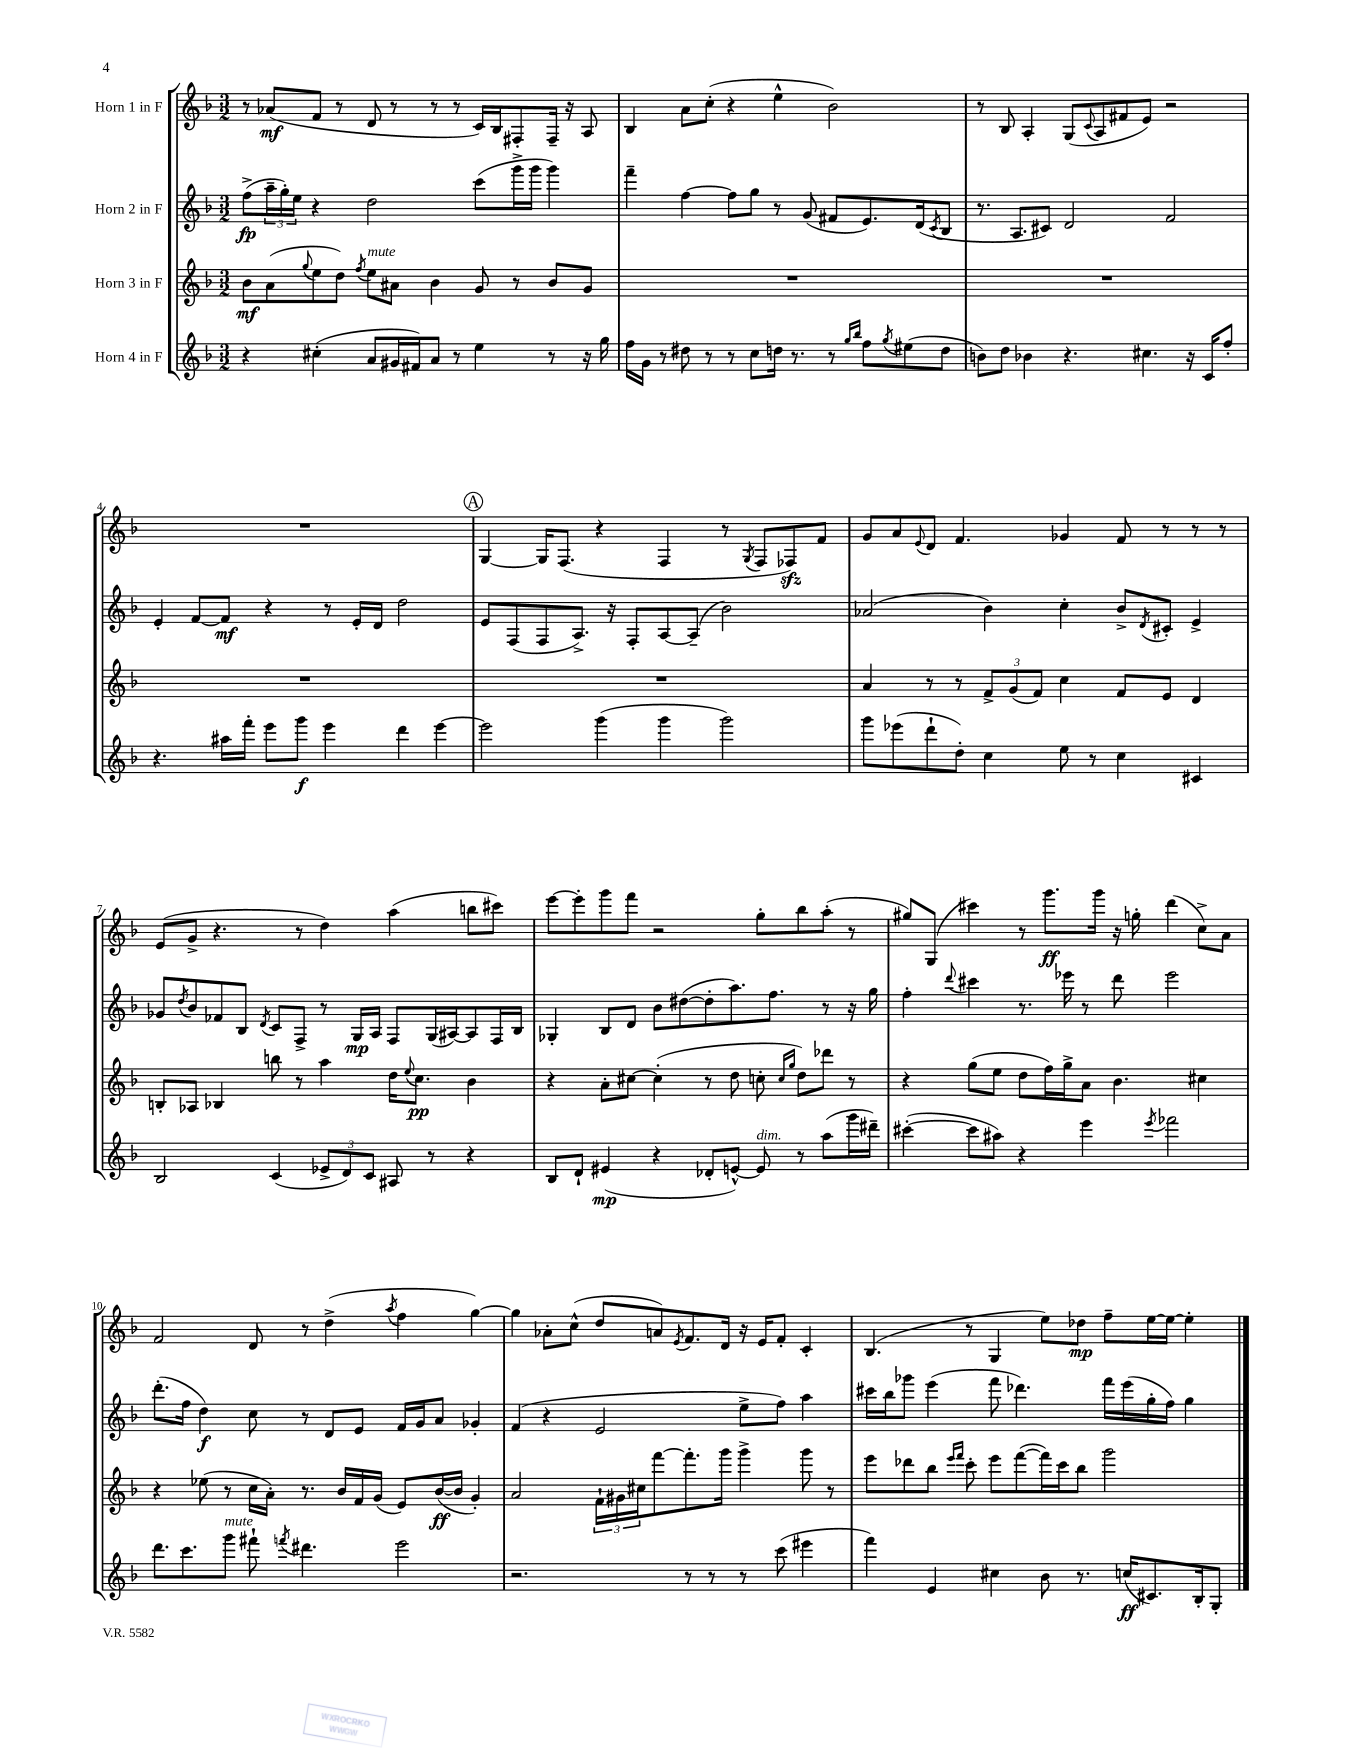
<<
\new StaffGroup <<
\new Staff = "s0" \with { instrumentName = "Horn 1 in F" } {
    \clef treble \key f \major \numericTimeSignature \time 3/2
    r8 aes'8\mf( f'8 r8 d'8 r8 r8 r8 c'16) bes16 fis8-. fis16-- r16 a8 |
    bes4 a'8 c''8-.( r4 e''4-^ bes'2) |
    r8 bes8 a4-. g8( \appoggiatura { c'8 } a8 fis'8 e'8) r2 |
    R1. |
    \mark \markup { \circle "A" } g4~ g16 f8.( r4 f4 r8 \acciaccatura { g8 } f8 fes8\sfz) f'8 |
    g'8 a'8 \appoggiatura { e'8 } d'8 f'4. ges'4 f'8 r8 r8 r8 |
    e'8( g'8-> r4. r8 d''4) a''4( b''8 cis'''8) |
    e'''8~ e'''8-. g'''8 f'''8 r2 g''8-. bes''8 a''8-.( r8 |
    gis''8) g8( cis'''4) r8 g'''8.\ff g'''16 r16 g''16-. d'''4( c''8->) a'8 |
    f'2 d'8 r8 d''4->( \acciaccatura { a''8 } f''4 g''4~) |
    g''4 aes'8-. c''8-^( d''8 a'8) \acciaccatura { e'8 } f'8. d'16 r16 e'16 f'8-. c'4-. |
    bes4.( r8 g4 e''8) des''8\mp f''8-- e''16~ e''16~ e''4-. \bar "|." |
}
\new Staff = "s1" \with { instrumentName = "Horn 2 in F" } {
    \clef treble \key f \major \numericTimeSignature \time 3/2
    f''8->\fp( \tuplet 3/2 { a''16-- g''16-.) e''16 } r4 d''2 c'''8( g'''16-> g'''16 g'''4) |
    f'''4-- f''4~ f''8 g''8 r8 g'8( fis'8 e'8.) d'16( \acciaccatura { c'8 } bes8 |
    r8. a8. cis'8) d'2 f'2 |
    e'4-. f'8~ f'8\mf r4 r8 e'16-. d'16 d''2 |
    \mark \markup { \circle "A" } e'8 f8( f8 a8.->) r16 f8-. a8~ a8--( bes'2) |
    aes'2( bes'4) c''4-. bes'8-> \acciaccatura { d'8 } cis'8-. e'4-> |
    ges'8 \acciaccatura { d''8 } bes'8 fes'8 bes8 \acciaccatura { d'8 } c'8 f8-> r8 g16\mp a16 f8 g16( ais16~) ais8 f16 bes16 |
    ges4-. bes8 d'8 bes'8 dis''8~( dis''8-. a''8.) f''8. r8 r16 g''16 |
    f''4-. \appoggiatura { d'''8 } cis'''4 r8. ees'''16 r8 d'''8 ees'''2 |
    d'''8.-.( f''16 d''4\f) c''8 r8 d'8 e'8 f'16 g'16 a'8 ges'4-. |
    f'4( r4 e'2 e''8-> f''8) a''4 |
    cis'''16 bes''16 ges'''8 e'''4( f'''8 des'''4.) f'''16 e'''16( g''16-. f''16) g''4 \bar "|." |
}
\new Staff = "s2" \with { instrumentName = "Horn 3 in F" } {
    \clef treble \key f \major \numericTimeSignature \time 3/2
    bes'8\mf a'8( \appoggiatura { g''8 } e''8 d''8) \acciaccatura { f''8 } e''8^\markup { \italic "mute" } ais'8 bes'4 g'8 r8 bes'8 g'8 |
    R1. |
    R1. |
    R1. |
    \mark \markup { \circle "A" } R1. |
    a'4 r8 r8 \tuplet 3/2 { f'8-> g'8( f'8) } c''4 f'8 e'8 d'4 |
    b8-. aes8 bes4 b''8 r8 a''4 d''16 \appoggiatura { e''8 } c''8.\pp bes'4 |
    r4 a'8-. cis''8~ cis''4-.( r8 d''8 c''8-. \grace { c''16 g''16 } d''8) des'''8 r8 |
    r4 g''8( e''8 d''8 f''16) g''16-> a'8 bes'4. cis''4 |
    r4 ees''8( r8 c''16 a'16-.) r8. bes'16 f'16 g'16( e'8) bes'16~\ff( bes'16 g'4-.) |
    a'2 \tuplet 3/2 { f'16-! gis'16 cis''16 } f'''8~ f'''8.-. g'''16 g'''4-> g'''8 r8 |
    e'''8 des'''8 bes''8 \grace { e'''16 f'''16 } c'''8-. e'''8 f'''8~( f'''16) c'''16 bes''8 g'''2 \bar "|." |
}
\new Staff = "s3" \with { instrumentName = "Horn 4 in F" } {
    \clef treble \key f \major \numericTimeSignature \time 3/2
    r4 cis''4-.( a'8 gis'16 fis'16) a'8 r8 e''4 r8 r16 g''16 |
    f''16 g'16 r8 dis''8 r8 r8 c''8 d''16 r8. r8 \grace { g''16 bes''16 } f''8 \acciaccatura { g''8 } eis''8( d''8 |
    b'8) d''8 bes'4 r4. cis''4. r16 c'16 f''8-. |
    r4. ais''16 f'''16-. e'''8 g'''8\f e'''4 d'''4 e'''4~ |
    \mark \markup { \circle "A" } e'''2 g'''4( g'''4 g'''2) |
    g'''8 ees'''8( d'''8-! d''8-.) c''4 e''8 r8 c''4 cis'4 |
    bes2 c'4( \tuplet 3/2 { ees'8-> d'8) c'8 } ais8 r8 r4 |
    bes8 d'8-! eis'4\mp( r4 des'8-. e'8~-^) e'8^\markup { \italic "dim." } r8 a''8( g'''16 dis'''16--) |
    cis'''4~-.( cis'''8 ais''8) r4 e'''4 \acciaccatura { e'''8 } fes'''2 |
    d'''8. c'''8. g'''8^\markup { \italic "mute" } fis'''8-! \acciaccatura { f'''8 } dis'''4. e'''2 |
    r2. r8 r8 r8 c'''8( eis'''4 |
    f'''4) e'4 cis''4 bes'8 r8. c''16\ff( cis'8.) bes16-. g8-. \bar "|." |
}
>>
>>
